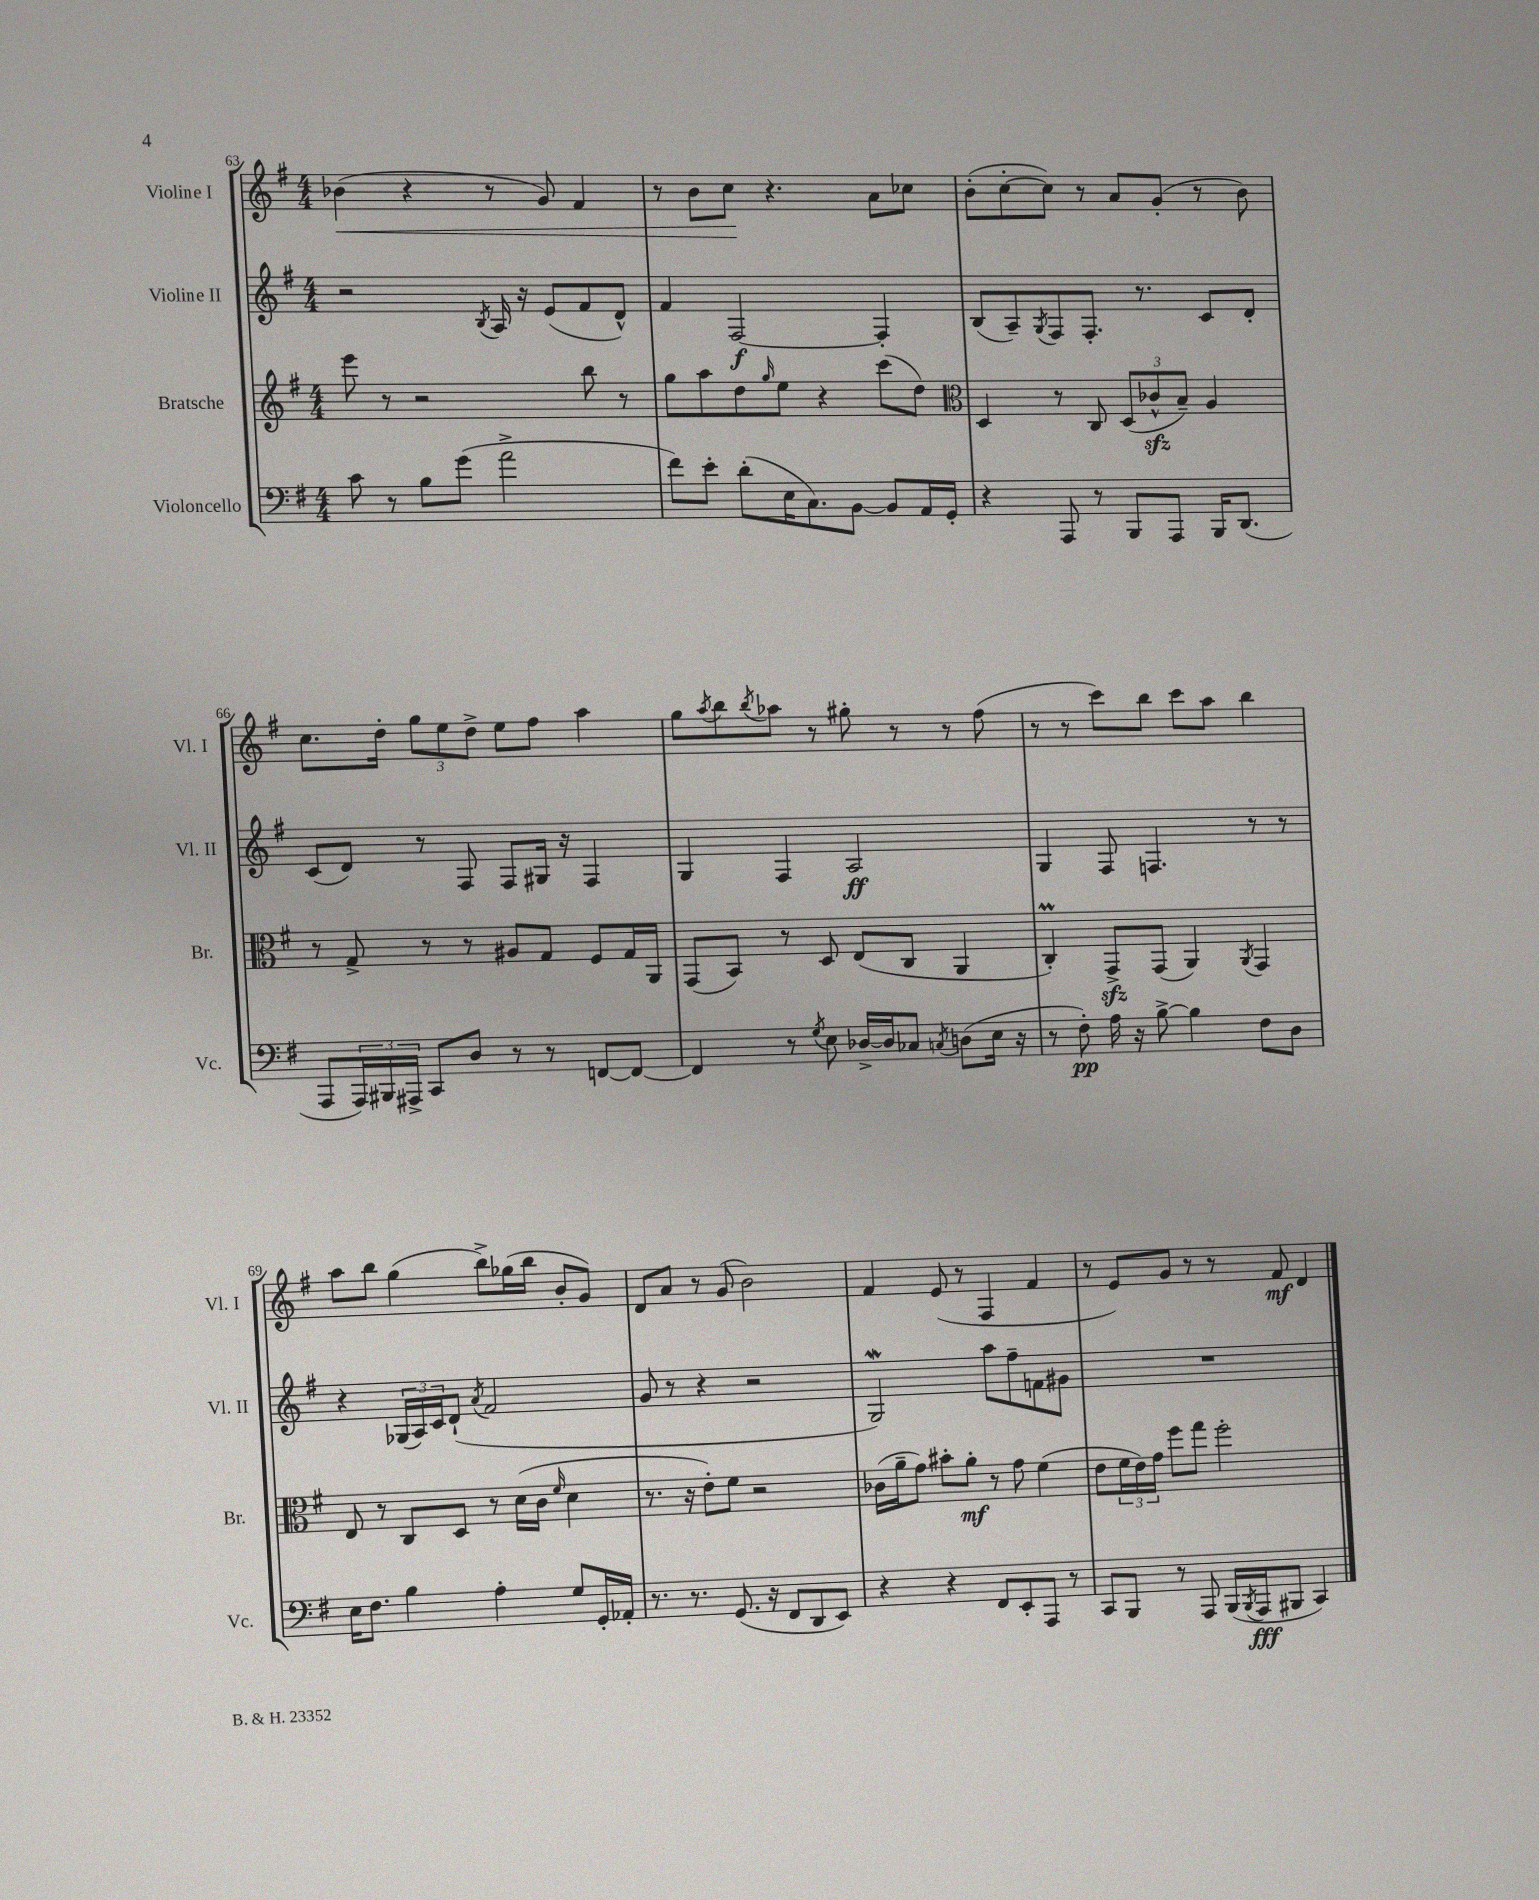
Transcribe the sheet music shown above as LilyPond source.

<<
\new StaffGroup <<
\new Staff = "s0" \with { instrumentName = "Violine I" shortInstrumentName = "Vl. I" } {
    \clef treble \key g \major \numericTimeSignature \time 4/4
    bes'4\<( r4 r8 g'8) fis'4 |
    r8 b'8 c''8\! r4. a'8 ces''8 |
    b'8-.( c''8~-. c''8) r8 a'8 g'8-.( r8 b'8) |
    c''8. d''16-. \tuplet 3/2 { g''8 e''8 d''8-> } e''8 fis''8 a''4 |
    g''8 \acciaccatura { a''8 } b''8 \acciaccatura { b''8 } aes''8 r8 gis''8-. r8 r8 fis''8( |
    r8 r8 c'''8) b''8 c'''8 a''8 b''4 |
    a''8 b''8 g''4( b''8->) ges''16( b''16 b'8-. g'8) |
    d'8 a'8 r8 g'8( b'2) |
    fis'4 e'8( r8 fis4 fis'4 |
    r8 e'8) g'8 r8 r8 fis'8\mf d'4 \bar "|." |
}
\new Staff = "s1" \with { instrumentName = "Violine II" shortInstrumentName = "Vl. II" } {
    \clef treble \key g \major \numericTimeSignature \time 4/4
    r2 \acciaccatura { b8 } a16 r16 e'8( fis'8 d'8-^) |
    fis'4 fis2~\f fis4-. |
    b8( a8--) \acciaccatura { g8 } fis8 fis8.-. r8. c'8 d'8-. |
    c'8( d'8) r8 fis8 fis8 gis16 r16 fis4 |
    g4 fis4 a2\ff |
    g4 fis8 f4. r8 r8 |
    r4 \tuplet 3/2 { ges16( a16) c'16 } d'8-!( \acciaccatura { a'8 } fis'2 |
    g'8 r8 r4 r2 |
    g2\mordent) a''8 fis''8-- f'8 gis'8 |
    R1 \bar "|." |
}
\new Staff = "s2" \with { instrumentName = "Bratsche" shortInstrumentName = "Br." } {
    \clef treble \key g \major \numericTimeSignature \time 4/4
    e'''8 r8 r2 b''8 r8 |
    g''8 a''8 d''8 \grace { g''16 } e''8 r4 c'''8( d''8) |
    \clef alto d4 r8 c8 \tuplet 3/2 { d8( ces'8-^\sfz b8--) } a4 |
    r8 g8-> r8 r8 ais8 g8 fis8 g16 a,16 |
    g,8( b,8) r8 d8 e8( c8 a,4 |
    c4-.\prall) g,8->\sfz g,8( a,4) \acciaccatura { a,8 } g,4 |
    e8 r8 c8 d8 r8 d'16( c'16 \grace { fis'16 } d'4 |
    r8. r16 e'8-.) fis'8 r2 |
    ces'16( a'16-- g'8) bis'8-. a'8-.\mf r8 g'8 fis'4( |
    e'8 \tuplet 3/2 { fis'16 e'16) g'16 } fis''8 g''8 fis''2-. \bar "|." |
}
\new Staff = "s3" \with { instrumentName = "Violoncello" shortInstrumentName = "Vc." } {
    \clef bass \key g \major \numericTimeSignature \time 4/4
    c'8 r8 b8 g'8( a'2-> |
    fis'8) e'8-. d'8-.( e16 c8.) b,8~ b,8 a,16 g,16-. |
    r4 a,,8 r8 b,,8 a,,8 b,,16 d,8.( |
    a,,8 \tuplet 3/2 { a,,16) bis,,16 ais,,16-> } c,8 d8 r8 r8 f,8~ f,8~ |
    f,4 r8 \acciaccatura { g8 } e8 des16~-> des16 ces8 \acciaccatura { c8 } d8( e16 r16 |
    r8 fis8-.\pp) a16 r16 b8~-> b4 fis8 d8 |
    e16 fis8. b4 a4-. g8 g,16-. aes,16-. |
    r8. r8. g,8.( r16 fis,8 d,8 e,8) |
    r4 r4 fis,8 e,8-. a,,8 r8 |
    c,8 b,,8 r8 a,,8 b,,16( \acciaccatura { b,,8 } a,,16\fff bis,,8 c,4) \bar "|." |
}
>>
>>
\layout { \context { \Score currentBarNumber = #63 } }
